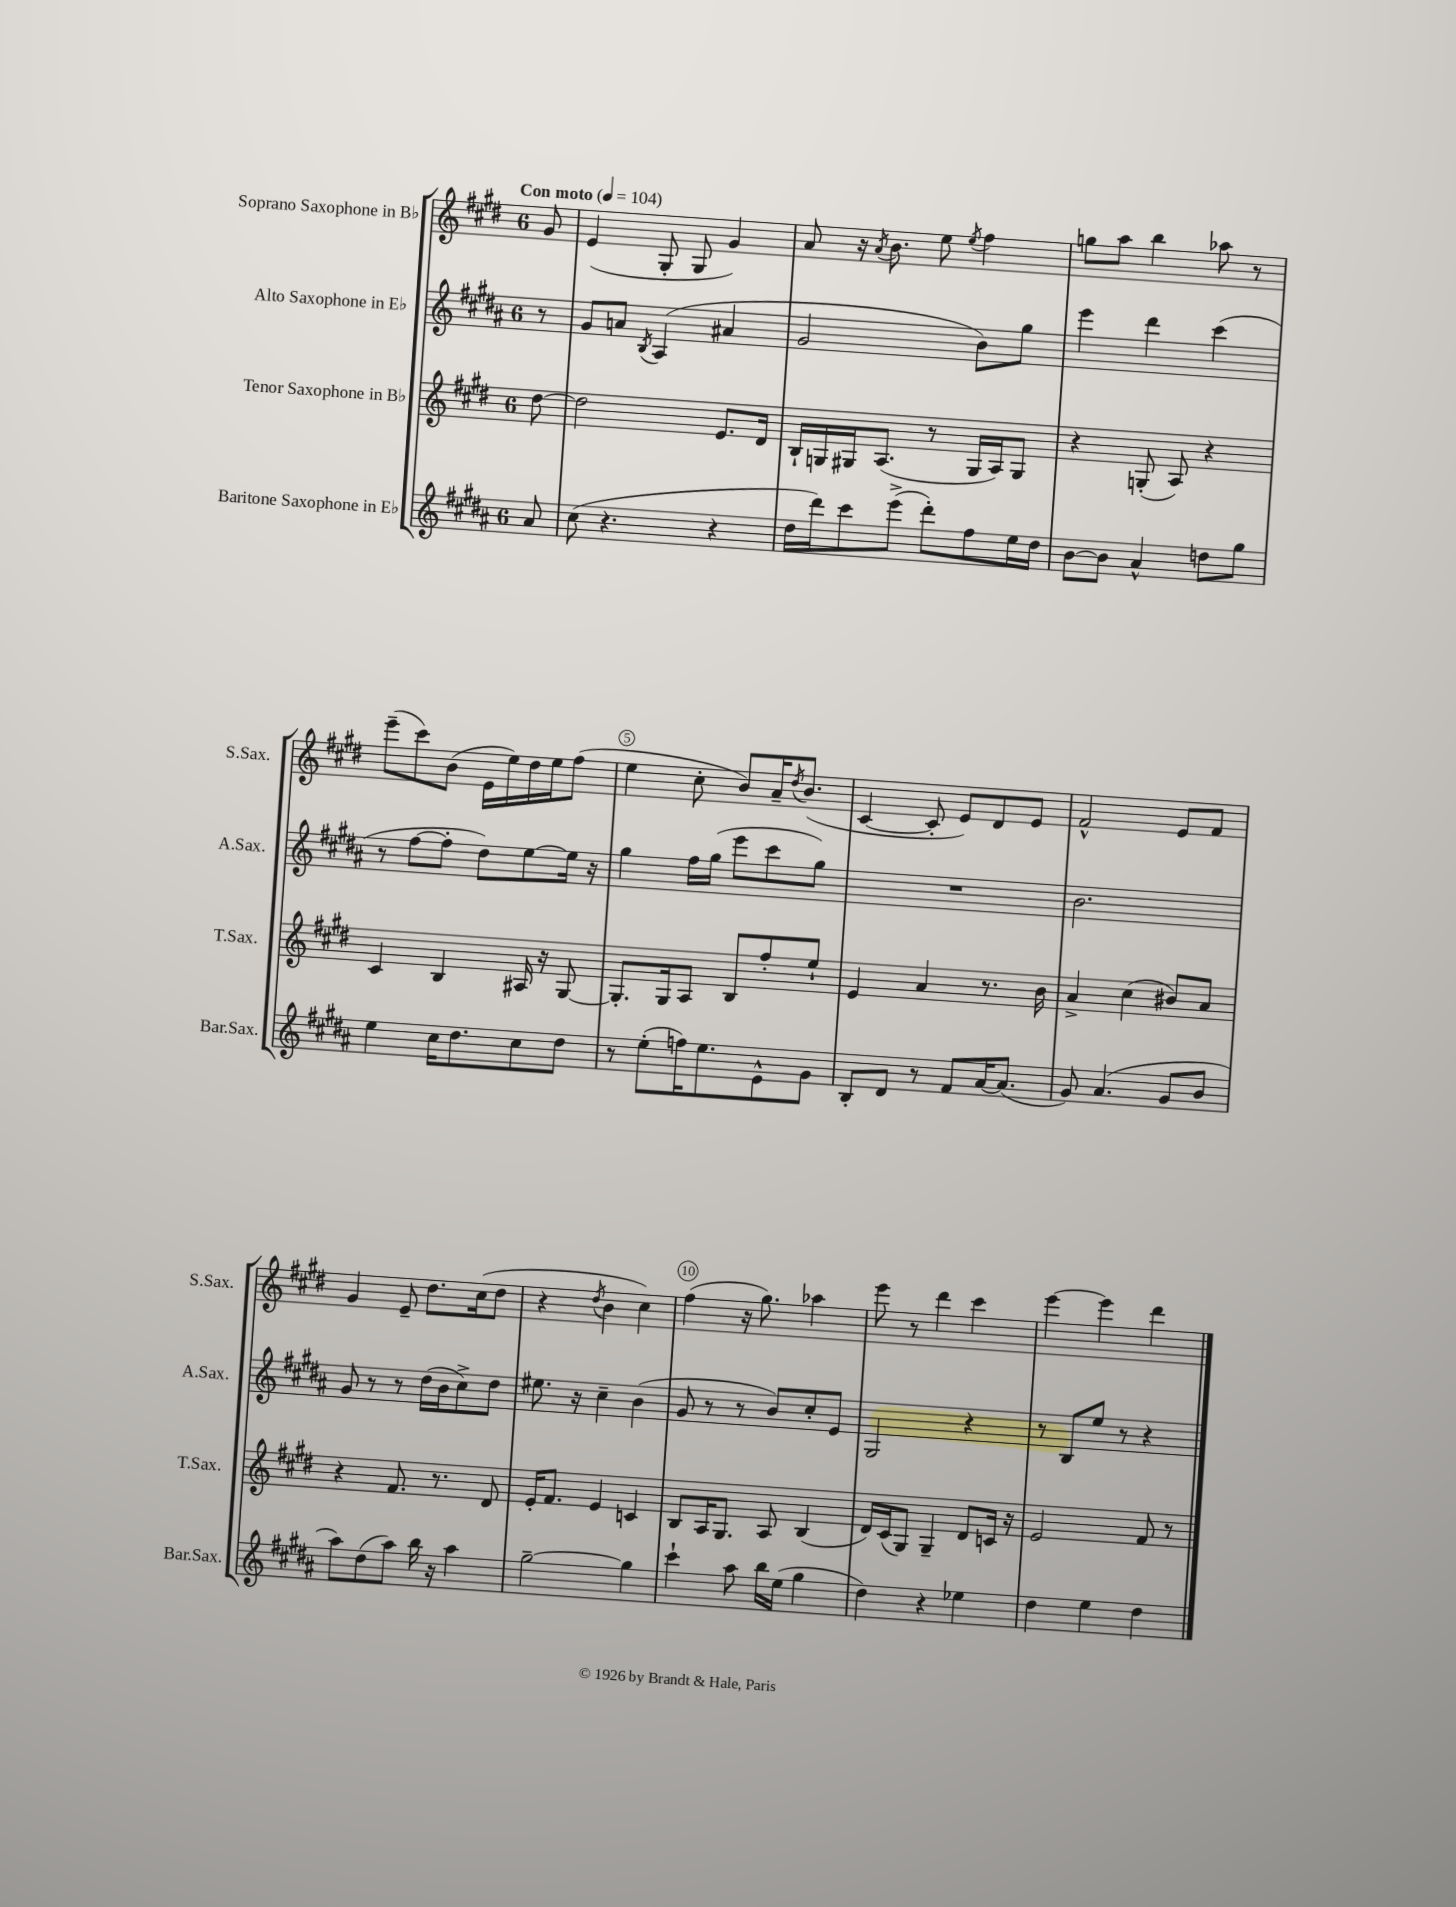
<<
\new StaffGroup <<
\new Staff = "s0" \with { instrumentName = "Soprano Saxophone in Bb" shortInstrumentName = "S.Sax." } {
    \clef treble \key e \major \once \override Staff.TimeSignature.style = #'single-digit \time 6/8 \partial 8 \tempo "Con moto" 4 = 104
    gis'8 |
    e'4( gis8-. gis8 gis'4) |
    a'8 r16 \acciaccatura { a'8 } b'8. e''8 \acciaccatura { e''8 } fis''4 |
    g''8 a''8 b''4 aes''8 r8 |
    e'''8--( cis'''8) b'8( e'16 e''16) dis''16 e''16 fis''8( |
    e''4 cis''8-. b'8) a'16-- \acciaccatura { dis''8 } b'8.( |
    cis'4~ cis'8-. e'8) dis'8 e'8 |
    fis'2-^ e'8 fis'8 |
    gis'4 e'8-- dis''8. cis''16( dis''8 |
    r4 \acciaccatura { dis''8 } b'4 cis''4) |
    fis''4( r16 gis''8.) aes''4 |
    e'''8 r8 dis'''4 cis'''4 |
    e'''4~ e'''4 dis'''4 \bar "|." |
}
\new Staff = "s1" \with { instrumentName = "Alto Saxophone in Eb" shortInstrumentName = "A.Sax." } {
    \clef treble \key b \major \once \override Staff.TimeSignature.style = #'single-digit \time 6/8 \partial 8
    r8 |
    gis'8 a'8 \acciaccatura { b8 } ais4( ais'4 |
    gis'2 b'8) gis''8 |
    e'''4 dis'''4 cis'''4( |
    r8 fis''8~ fis''8-. dis''8) e''8~ e''16 r16 |
    gis''4 fis''16 gis''16( e'''8 cis'''8 gis''8) |
    R2. |
    b'2. |
    gis'8 r8 r8 dis''16( b'16 cis''8->) dis''8 |
    eis''8. r16 cis''4-- b'4( |
    gis'8 r8 r8 b'8) cis''8-. e'8 |
    gis2 r4 |
    r8 b8 e''8 r8 r4 \bar "|." |
}
\new Staff = "s2" \with { instrumentName = "Tenor Saxophone in Bb" shortInstrumentName = "T.Sax." } {
    \clef treble \key e \major \once \override Staff.TimeSignature.style = #'single-digit \time 6/8 \partial 8
    dis''8~ |
    dis''2 e'8. dis'16 |
    b16-! g16 gis16 a8.( r8 gis16 a16) gis8 |
    r4 g8-.( a8) r4 |
    cis'4 b4 ais16 r16 gis8~ |
    gis8.-. gis16 a8 b8 fis''8-. e''8-! |
    e'4 a'4 r8. b'16 |
    a'4-> cis''4( bis'8) a'8 |
    r4 fis'8. r8. dis'8 |
    e'16-. fis'8. e'4 c'4 |
    b8 a16 gis8. a8 b4( |
    dis'16) cis'16( gis8) gis4-- dis'8 c'16 r16 |
    e'2 fis'8 r8 \bar "|." |
}
\new Staff = "s3" \with { instrumentName = "Baritone Saxophone in Eb" shortInstrumentName = "Bar.Sax." } {
    \clef treble \key b \major \once \override Staff.TimeSignature.style = #'single-digit \time 6/8 \partial 8
    ais'8 |
    cis''8( r4. r4 |
    dis''16 dis'''16) cis'''8 e'''8->( dis'''8-.) fis''8 e''16 dis''16 |
    b'8~ b'8 ais'4-^ d''8 gis''8 |
    e''4 cis''16 dis''8. cis''8 dis''8 |
    r8 e''8-.( f''16) e''8. e'8-^ gis'8 |
    b8-. dis'8 r8 fis'8 ais'16~ ais'8.( |
    gis'8) ais'4.( gis'8 b'8 |
    ais''8) dis''8( ais''8) b''16 r16 ais''4 |
    gis''2~-- gis''4 |
    cis'''4-! ais''8 b''16 e''16( gis''4 |
    dis''4) r4 ees''4 |
    dis''4 e''4 dis''4 \bar "|." |
}
>>
>>
\layout { \context { \Score \override BarNumber.break-visibility = ##(#f #t #t) barNumberVisibility = #(every-nth-bar-number-visible 5) \override BarNumber.stencil = #(make-stencil-circler 0.1 0.3 ly:text-interface::print) } }
